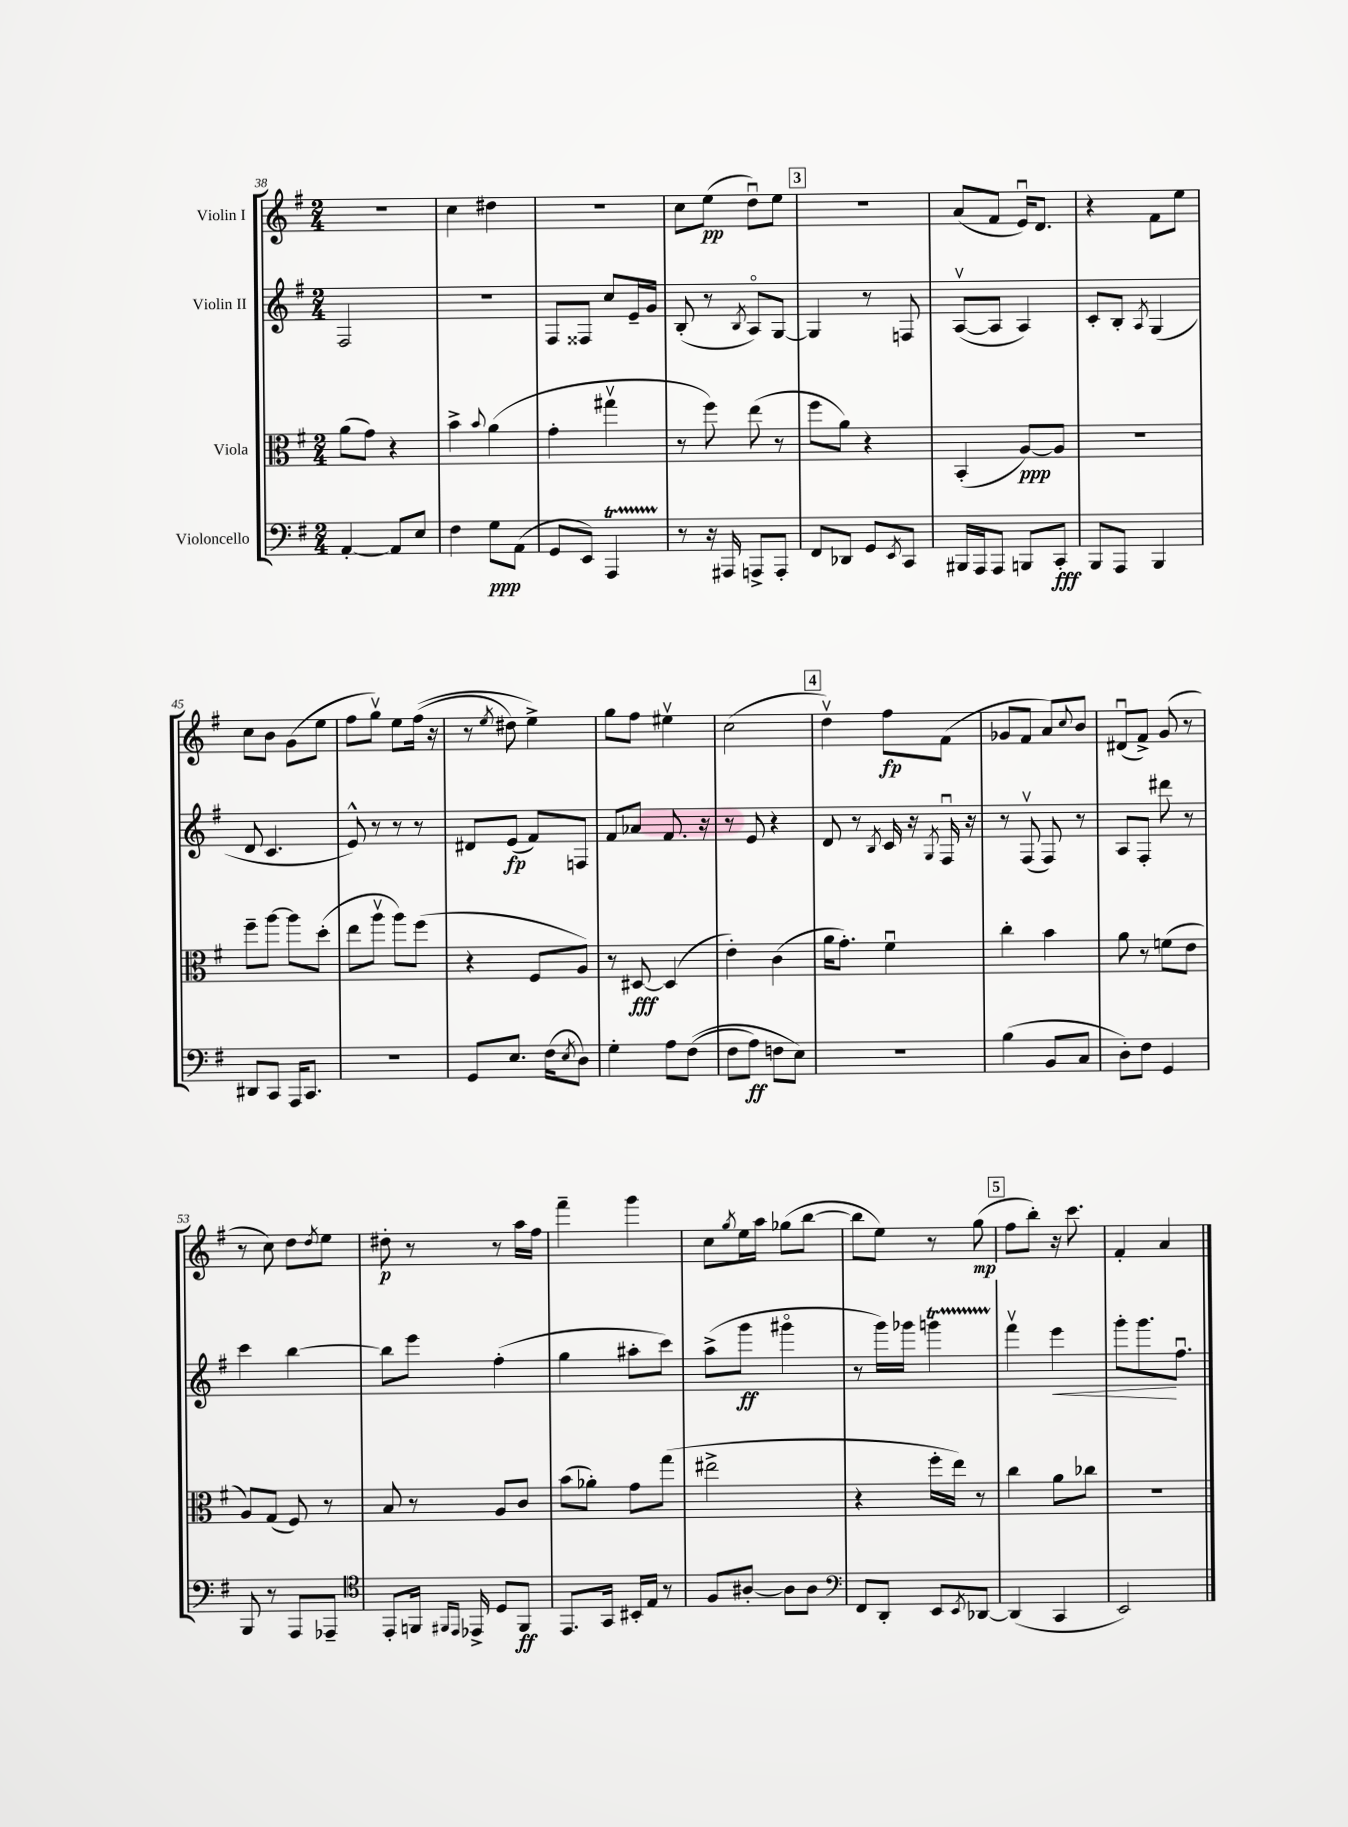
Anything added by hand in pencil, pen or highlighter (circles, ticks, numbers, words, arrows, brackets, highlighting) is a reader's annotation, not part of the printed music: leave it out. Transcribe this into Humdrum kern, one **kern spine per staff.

**kern	**kern	**kern	**kern
*staff4	*staff3	*staff2	*staff1
*clefF4	*clefC3	*clefG2	*clefG2
*k[f#]	*k[f#]	*k[f#]	*k[f#]
*M2/4	*M2/4	*M2/4	*M2/4
[4AA'	(8a	2F#	2r
.	8g)	.	.
8AA]	4r	.	.
8E	.	.	.
=	=	=	=
4F#	4b^	2r	4cc
.	8qqb	.	.
8G	(4a	.	4dd#
(8AA	.	.	.
=	=	=	=
8GG	4g'	8F#	2r
8EE)	.	8F##	.
4AAA	4gg#v	8cc	.
.	.	16e~	.
.	.	16g	.
=	=	=	=
8r	8r	(8B'	8cc
16r	8ff#)	8r	(8ee
16AAA#	.	.	.
.	.	8qB	.
8AAA^	(8ee	8Ao)	8ddu)
8AAA'	8r	[8G	8ee
=	=	=	=
8FF#	8ff#	4G]	2r
8DD-	8a)	.	.
8GG	4r	8r	.
8qEE	.	.	.
8CC	.	8F	.
=	=	=	=
16BBB#	(4BB'	([8Av	(8a
16AAA	.	.	.
8AAA	.	8A]	8f#
8BBB	[8A)	4A)	16eu)
.	.	.	8.d
8CC'	8A]	.	.
=	=	=	=
8BBB	2r	8c'	4r
8AAA	.	8B'	.
.	.	8qA	.
4BBB	.	(4G	8f#
.	.	.	8ee
=	=	=	=
8DD#	8ff#~	8d	8cc
8CC	[8aa	4.c	8b
16AAA	8aa]	.	(8g
8.CC	.	.	.
.	(8dd'	.	8ee
=	=	=	=
2r	8ee	8e^^)	8ff#
.	8aav	8r	8ggv)
.	8aa)	8r	8ee
.	(8ff#	8r	&((16ff#
.	.	.	16r
=	=	=	=
8GG	4r	8d#	8r
.	.	.	8qee
8.E	.	(8e	8dd#)
.	8F#	8f#)	4ee^&)
(16F#	.	.	.
8qE	.	.	.
8D)	8A)	8F	.
=	=	=	=
4G'	8r	8f#	8gg
.	[8D#	8a-	8ff#
8A	(4D#]	8.f#	4ee#v
&((8F#	.	.	.
.	.	16r	.
=	=	=	=
8F#	4e')	8r	(2cc
8A)	.	8e	.
8F	(4c	4r	.
8E&)	.	.	.
=	=	=	=
2r	16a	8d	4ddv)
.	8.g')	.	.
.	.	8r	.
.	.	8qB	.
.	4f#u	16c	8ff#
.	.	16r	.
.	.	8qG	.
.	.	16F#u	(8f#
.	.	16r	.
=	=	=	=
(4B	4cc'	8r	8g-
.	.	(8F#v	8f#
8BB	4b	8F#)	8a)
.	.	.	8qqcc
8C	.	8r	8b
=	=	=	=
8D')	8a	8A	(8d#u
8F#	8r	8F#'	8f#^)
4GG	(8f	8ddd#	(8g
.	8e	8r	8r
=	=	=	=
8BBB	8A)	4ccc	8r
8r	(8G	.	8cc)
8AAA	8F#)	[4bb	8dd
.	.	.	8qdd
8AAA-~	8r	.	8ee
=	=	=	=
*clefC4	*	*	*
8EE'	8B	8bb]	8dd#'
16FF	8r	8eee	8r
16qqFF#	.	.	.
16qqEE	.	.	.
16EE-^	.	.	.
8D	8A	(4ff#'	8r
8FF#	8c	.	16aa
.	.	.	16ff#
=	=	=	=
8.EE	(8b	4gg	4fff#~
.	8a-')	.	.
16GG	.	.	.
16BB#'	8g	8aa#'	4ggg
16E	.	.	.
8r	(8gg	8ccc)	.
=	=	=	=
8F#	2ee#^	(8aa^	8cc
.	.	.	8qgg
[8A#'	.	8ggg	16ee
.	.	.	16aa
8A#]	.	4ggg#o	(8gg-
8A#	.	.	[8bb
=	=	=	=
*clefF4	*	*	*
8FF#	4r	8r	8bb]
8DD'	.	16ggg)	8ee)
.	.	16ggg-	.
8EE	16ff#'	4ggg	8r
.	16ee)	.	.
8qEE	.	.	.
[8DD-	8r	.	(8gg
=	=	=	=
(4DD-]	4cc	4fff#v	8ff#
.	.	.	8bb')
4CC	8a	4eee	16r
.	.	.	8.ccc
.	8cc-	.	.
=	=	=	=
2EE)	2r	8ggg'	4f#'
.	.	8.ggg	.
.	.	.	4a
.	.	8.ff#u	.
==	==	==	==
*-	*-	*-	*-
